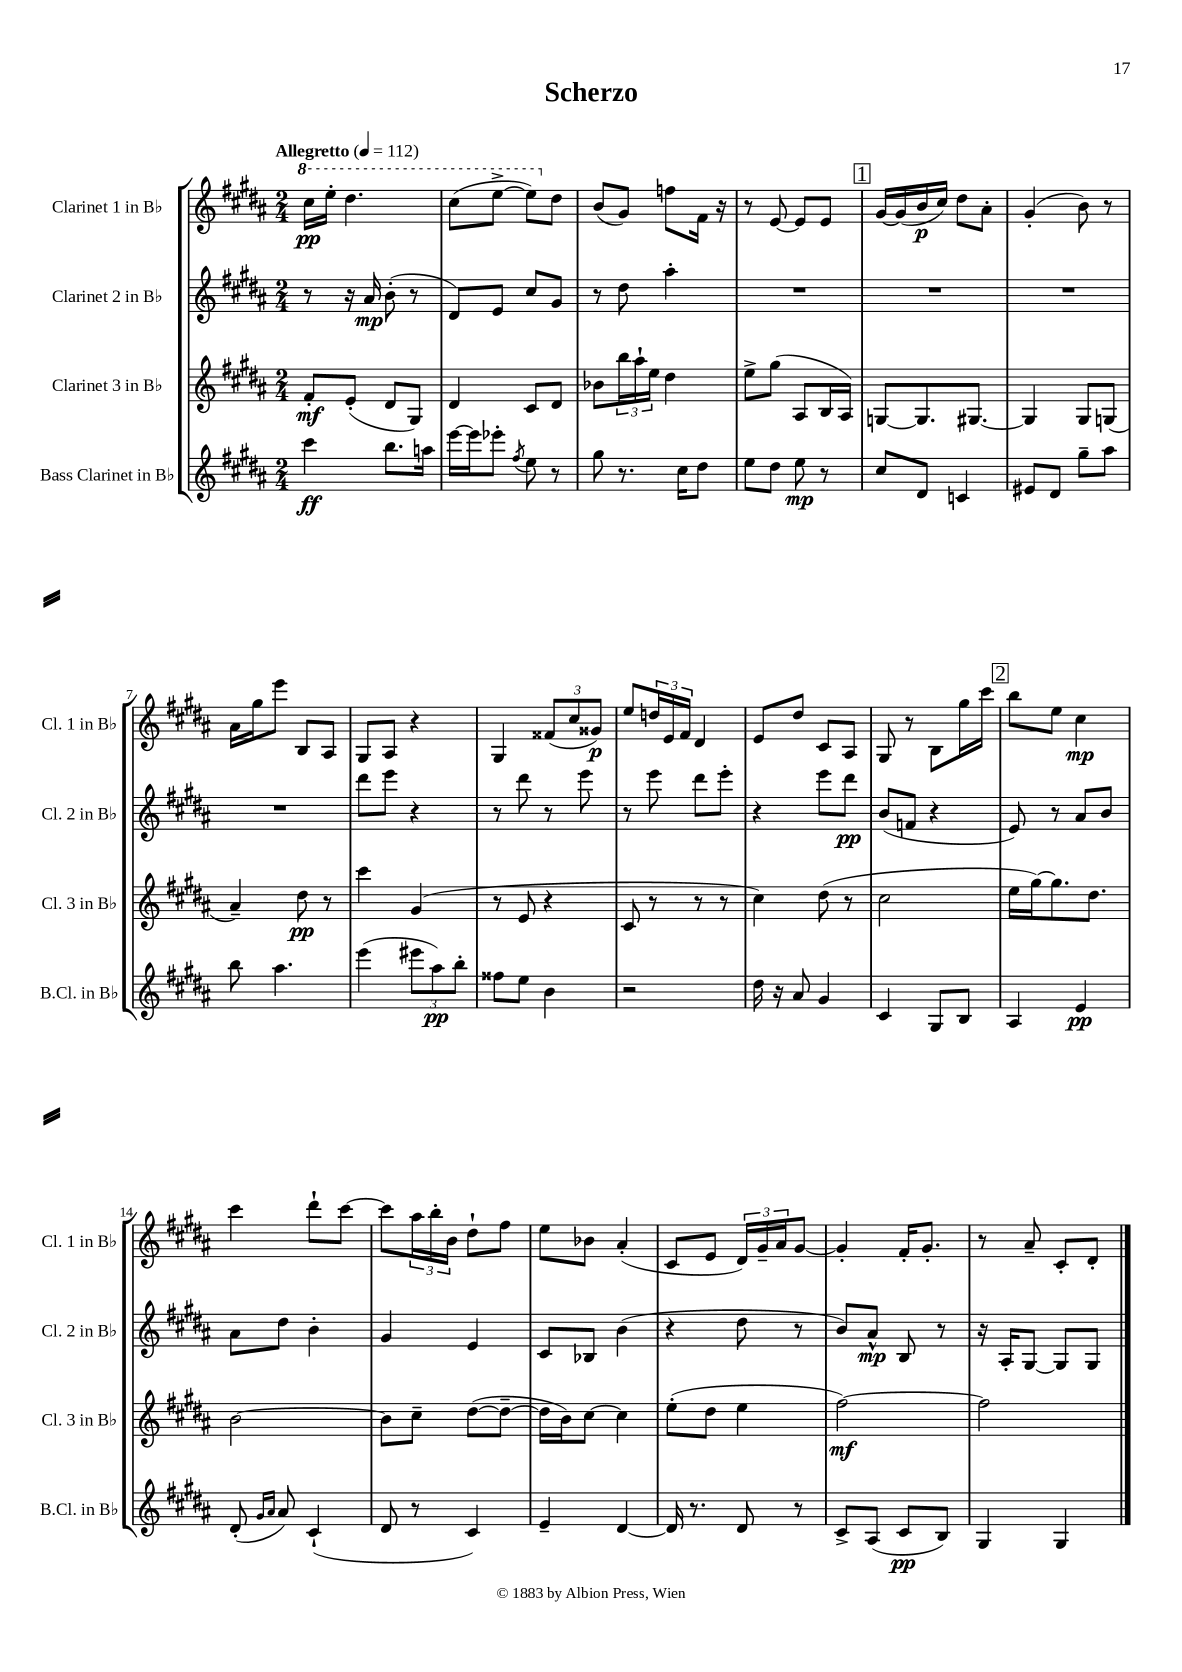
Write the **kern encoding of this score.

**kern	**dynam	**kern	**dynam	**kern	**dynam	**kern	**dynam
*part4	*part4	*part3	*part3	*part2	*part2	*part1	*part1
*staff4	*staff4	*staff3	*staff3	*staff2	*staff2	*staff1	*staff1
*I"Bass Clarinet in B♭	*	*I"Clarinet 3 in B♭	*	*I"Clarinet 2 in B♭	*	*I"Clarinet 1 in B♭	*
*I'B.Cl. in B♭	*	*I'Cl. 3 in B♭	*	*I'Cl. 2 in B♭	*	*I'Cl. 1 in B♭	*
*clefG2	*	*clefG2	*	*clefG2	*	*clefG2	*
*k[f#c#g#d#a#]	*	*k[f#c#g#d#a#]	*	*k[f#c#g#d#a#]	*	*k[f#c#g#d#a#]	*
*M2/4	*	*M2/4	*	*M2/4	*	*M2/4	*
*MM112	*	*MM112	*	*MM112	*	*MM112	*
*	*	*	*	*	*	*8va	*
=1	=1	=1	=1	=1	=1	=1	=1
!	!	!	!	!	!	!LO:TX:a:B:t=Allegretto	!
4ccc#\	ff	8f#'/L	mf	8r	.	16ccc#\LL	pp
.	.	.	.	.	.	16eee'\JJ	.
.	.	(8e'/J	.	16r	.	4.ddd#\	.
.	.	.	.	16a#/	mp	.	.
8.bb\L	.	8d#/L	.	(8b'\	.	.	.
.	.	8G#/J)	.	8r	.	.	.
16aan\Jk	.	.	.	.	.	.	.
=2	=2	=2	=2	=2	=2	=2	=2
[16eee\LL	.	4d#/	.	8d#/L)	.	(8ccc#\L	.
16eee\J]	.	.	.	.	.	.	.
8eee-X'\J	.	.	.	8e/J	.	[8eee^\J	.
8qff#/	.	.	.	.	.	.	.
8ee\	.	8c#/L	.	8cc#/L	.	8eee\L])	.
*	*	*	*	*	*	*X8va	*
8r	.	8d#/J	.	8g#/J	.	8dd#\J	.
=3	=3	=3	=3	=3	=3	=3	=3
8gg#\	.	8b-X\L	.	8r	.	(8b/L	.
8.r	.	24bb\L	.	8dd#\	.	8g#/J)	.
.	.	24aa#`\	.	.	.	.	.
.	.	24ee\JJ	.	.	.	.	.
.	.	4dd#\	.	4aa#'\	.	8ffn\L	.
16cc#\KL	.	.	.	.	.	.	.
8dd#\J	.	.	.	.	.	16f#\Jk	.
.	.	.	.	.	.	16r	.
=4	=4	=4	=4	=4	=4	=4	=4
8ee\L	.	8ee^\L	.	2r	.	8r	.
8dd#\J	.	(8gg#\J	.	.	.	[8e/	.
8ee\	mp	8A#/L	.	.	.	8e/L]	.
8r	.	16B/L	.	.	.	8e/J	.
.	.	16A#/JJ)	.	.	.	.	.
!!LO:REH:place=s1:t=1
=5	=5	=5	=5	=5	=5	=5	=5
8cc#/L	.	[8Gn/L	.	2r	.	[16g#/LL	.
.	.	.	.	.	.	(16g#/]	.
8d#/J	.	8.G/]	.	.	.	16b/	p
.	.	.	.	.	.	16cc#/JJ)	.
4cn/	.	.	.	.	.	8dd#\L	.
.	.	[8.G#X/J	.	.	.	.	.
.	.	.	.	.	.	8a#'\J	.
=6	=6	=6	=6	=6	=6	=6	=6
8e#X/L	.	4G#/]	.	2r	.	(4g#'/	.
8d#/J	.	.	.	.	.	.	.
8gg#~\L	.	8G#/L	.	.	.	8b\)	.
8aa#\J	.	(8Gn/J	.	.	.	8r	.
!!LO:LB:g=z
=7	=7	=7	=7	=7	=7	=7	=7
8bb\	.	4a#~/)	.	2r	.	16a#\LL	.
.	.	.	.	.	.	16gg#\J	.
4.aa#\	.	.	.	.	.	8eee\J	.
.	.	8dd#\	pp	.	.	8B/L	.
.	.	8r	.	.	.	8A#/J	.
=8	=8	=8	=8	=8	=8	=8	=8
(4eee\	.	4ccc#\	.	8ddd#\L	.	8G#/L	.
.	.	.	.	8eee\J	.	8A#/J	.
12eee#X\L	.	(4g#/	.	4r	.	4r	.
12aa#\)	pp	.	.	.	.	.	.
12bb'\J	.	.	.	.	.	.	.
=9	=9	=9	=9	=9	=9	=9	=9
8ff##X\L	.	8r	.	8r	.	4G#/	.
8ee\J	.	8e/	.	8ddd#\	.	.	.
4b\	.	4r	.	8r	.	(12f##X/L	.
.	.	.	.	.	.	12cc#/	.
.	.	.	.	8eee\	.	.	.
.	.	.	.	.	.	12g##X/J)	p
=10	=10	=10	=10	=10	=10	=10	=10
2r	.	8c#/	.	8r	.	8ee/L	.
.	.	8r	.	8eee\	.	24ddn/L	.
.	.	.	.	.	.	24e/	.
.	.	.	.	.	.	24f#/JJ	.
.	.	8r	.	8ddd#\L	.	4d#/	.
.	.	8r	.	8eee'\J	.	.	.
=11	=11	=11	=11	=11	=11	=11	=11
16dd#\	.	4cc#\)	.	4r	.	8e/L	.
16r	.	.	.	.	.	.	.
8a#/	.	.	.	.	.	8dd#/J	.
4g#/	.	(8dd#\	.	8eee\L	.	8c#/L	.
.	.	8r	.	8ddd#\J	pp	8A#/J	.
=12	=12	=12	=12	=12	=12	=12	=12
4c#/	.	2cc#\	.	(8b/L	.	8G#/	.
.	.	.	.	8fn/J	.	8r	.
8G#/L	.	.	.	4r	.	8B\L	.
8B/J	.	.	.	.	.	16gg#\L	.
.	.	.	.	.	.	16ccc#\JJ	.
!!LO:REH:place=s1:t=2
=13	=13	=13	=13	=13	=13	=13	=13
4A#/	.	16ee\LL	.	8e/)	.	8bb\L	.
.	.	[16gg#\J)	.	.	.	.	.
.	.	8.gg#\]	.	8r	.	8ee\J	.
4e/	pp	.	.	8a#/L	.	4cc#\	mp
.	.	8.dd#\J	.	.	.	.	.
.	.	.	.	8b/J	.	.	.
!!LO:LB:g=z
=14	=14	=14	=14	=14	=14	=14	=14
(8d#'/	.	[2b\	.	8a#\L	.	4ccc#\	.
16qqg#/LL	.	.	.	.	.	.	.
16qqa#/JJ	.	.	.	.	.	.	.
8a#/)	.	.	.	8dd#\J	.	.	.
(4c#`/	.	.	.	4b'\	.	8ddd#`\L	.
.	.	.	.	.	.	[8ccc#\J	.
=15	=15	=15	=15	=15	=15	=15	=15
8d#/	.	8b\L]	.	4g#/	.	8ccc#\L]	.
8r	.	8cc#~\J	.	.	.	24aa#\L	.
.	.	.	.	.	.	24bb'\	.
.	.	.	.	.	.	24b\JJ	.
4c#/)	.	([8dd#\L	.	4e/	.	8dd#`\L	.
.	.	8dd#~\J_	.	.	.	8ff#\J	.
=16	=16	=16	=16	=16	=16	=16	=16
4e~/	.	16dd#\LL]	.	8c#/L	.	8ee\L	.
.	.	16b\J)	.	.	.	.	.
.	.	[8cc#\J	.	8B-X/J	.	8b-X\J	.
[4d#/	.	4cc#\]	.	(4b\	.	(4a#'/	.
=17	=17	=17	=17	=17	=17	=17	=17
16d#/]	.	(8ee'\L	.	4r	.	8c#/L	.
8.r	.	.	.	.	.	.	.
.	.	8dd#\J	.	.	.	8e/J	.
8d#/	.	4ee\	.	8dd#\	.	24d#/LL)	.
.	.	.	.	.	.	24g#~/	.
.	.	.	.	.	.	24a#/J	.
8r	.	.	.	8r	.	[8g#/J	.
=18	=18	=18	=18	=18	=18	=18	=18
8c#^/L	.	[2ff#\)	mf	8b/L)	.	4g#'/]	.
(8A#/J	.	.	.	8a#^^/J	mp	.	.
8c#/L	pp	.	.	8B/	.	16f#'/KL	.
.	.	.	.	.	.	8.g#'/J	.
8B/J)	.	.	.	8r	.	.	.
=19	=19	=19	=19	=19	=19	=19	=19
4G#/	.	2ff#\]	.	16r	.	8r	.
.	.	.	.	16A#'/KL	.	.	.
.	.	.	.	[8G#/J	.	8a#~/	.
4G#/	.	.	.	8G#/L]	.	8c#'/L	.
.	.	.	.	8G#/J	.	8d#'/J	.
==	==	==	==	==	==	==	==
*-	*-	*-	*-	*-	*-	*-	*-
